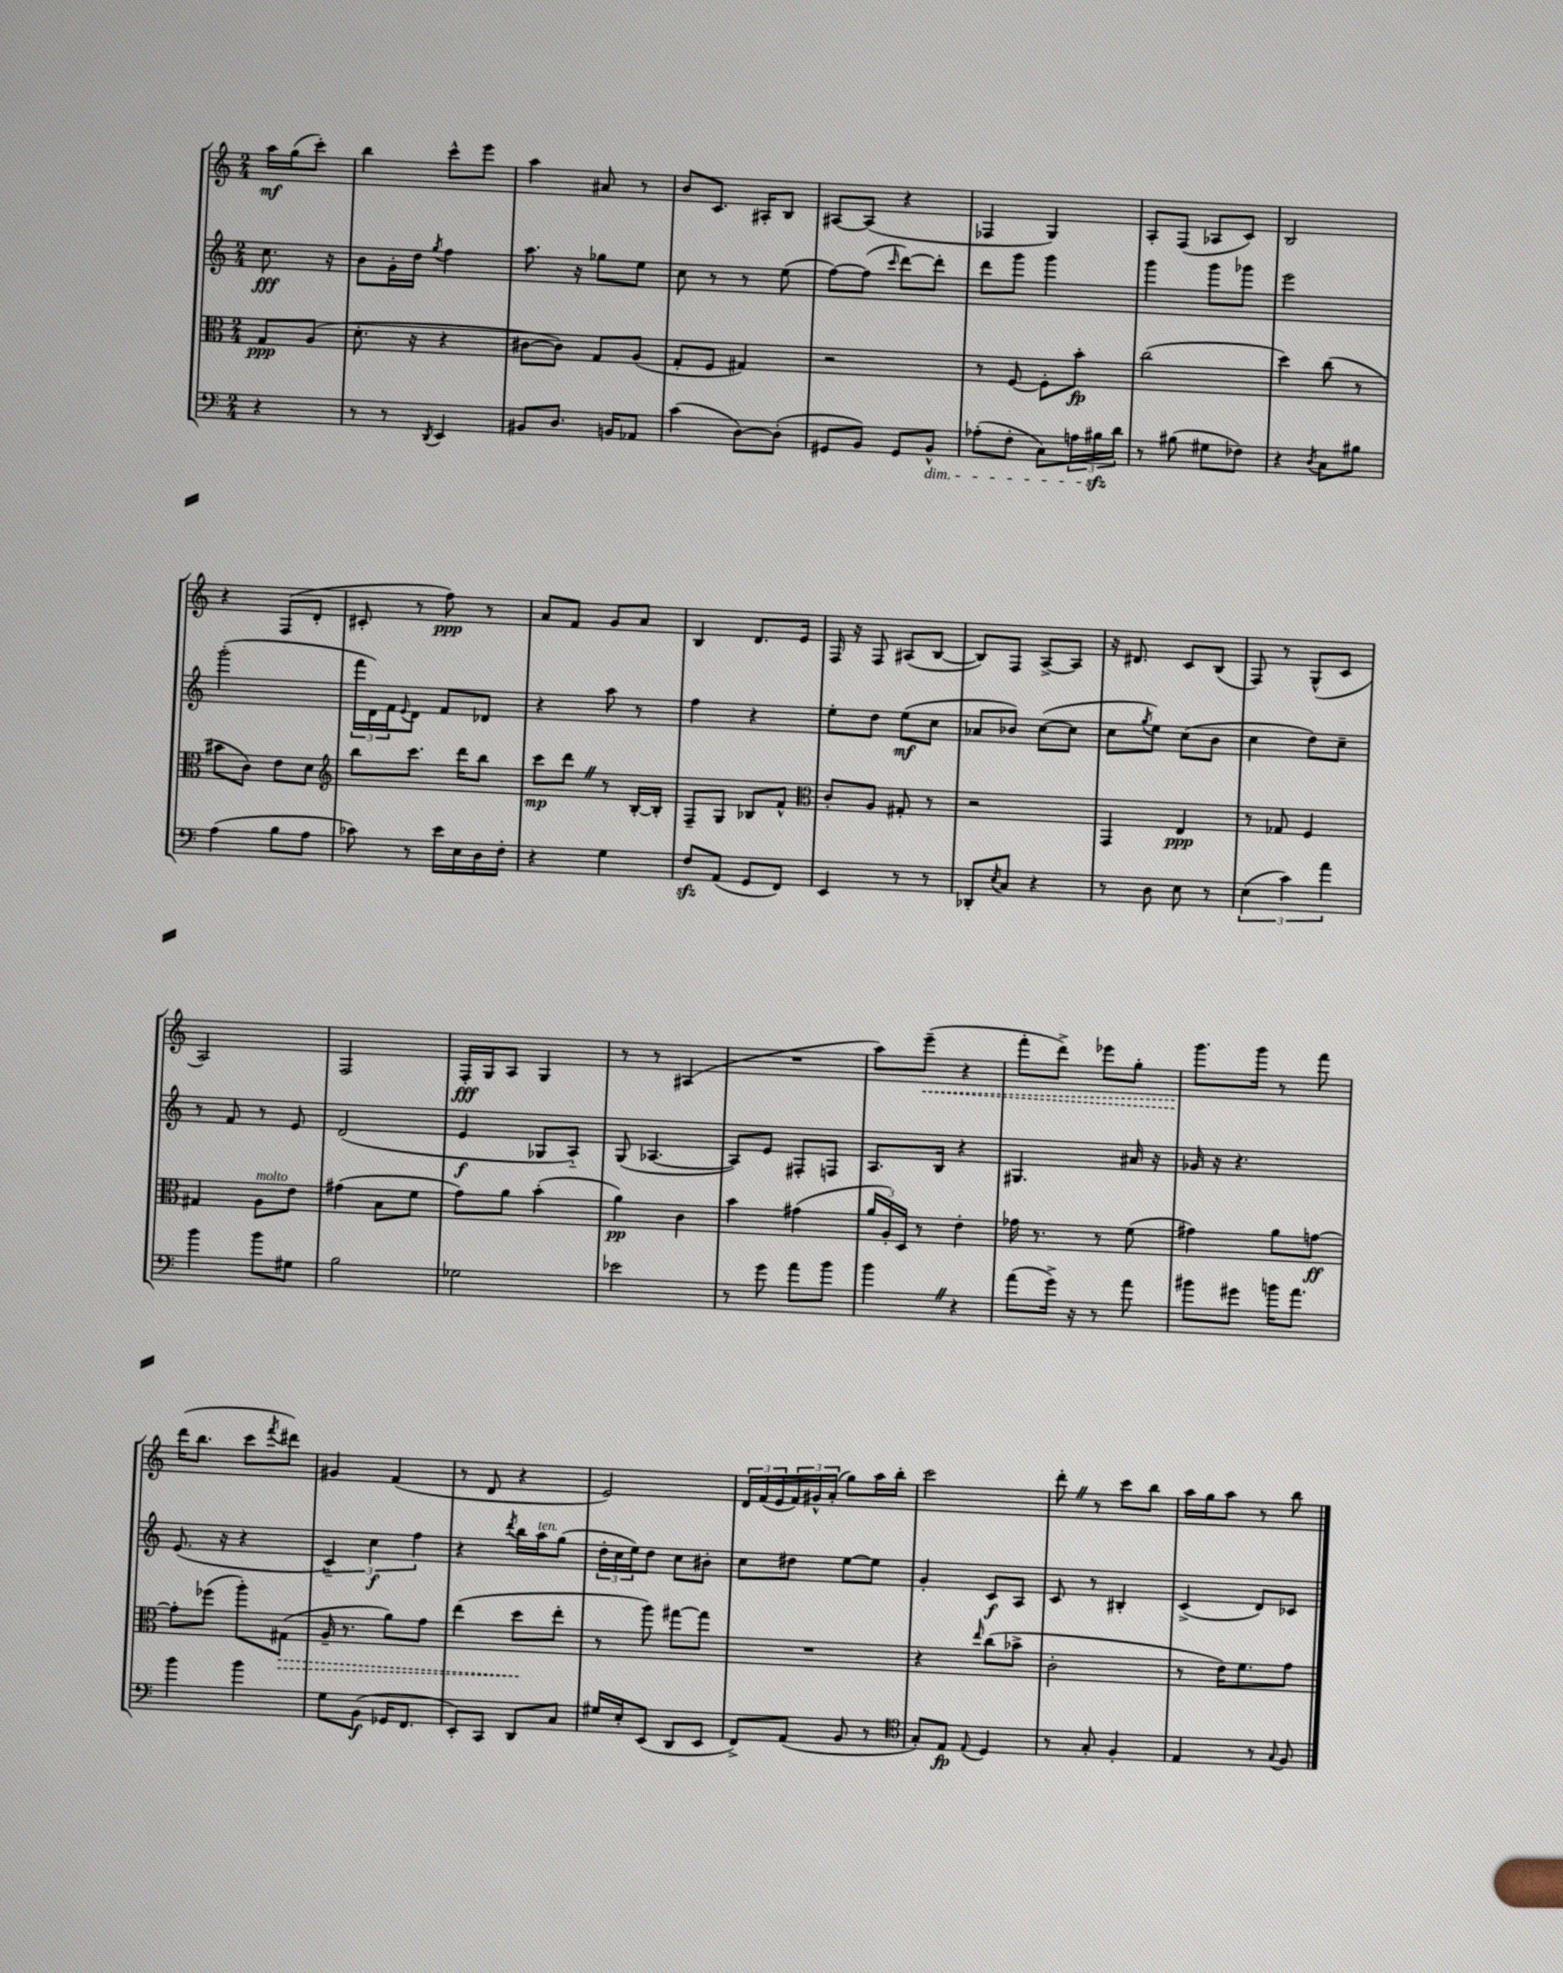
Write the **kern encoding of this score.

**kern	**kern	**kern	**kern
*staff4	*staff3	*staff2	*staff1
*clefF4	*clefC3	*clefG2	*clefG2
*k[]	*k[]	*k[]	*k[]
*M2/4	*M2/4	*M2/4	*M2/4
4r	8G	8.cc	16aa
.	.	.	(16gg
.	(8A	.	8ccc')
.	.	16r	.
=	=	=	=
8r	8.d'	8b	4bb
8r	.	16g'	.
.	16r	16dd	.
8qDD	.	8qgg	.
4EE	4r	4ff	8ccc^^
.	.	.	8eee
=	=	=	=
8BB#	[8c#	8.aa	4aa
8.D	8c#])	.	.
.	.	16r	.
.	8G	8gg-	8a#
16BB	.	.	.
8AA-	(8A	8ee	8r
=	=	=	=
(4c	8G'	8cc	8b
.	8F	8r	8.c
[8D)	4G#)	8r	.
.	.	.	16A#'
(8D']	.	(8ee	8B
=	=	=	=
8GG#	2r	[8ff)	[8A#
8BB)	.	(8ff]	(8A#]
.	.	16qqccc	.
8GG#	.	[8ddd)	4r
8BB^^	.	8ddd']	.
=	=	=	=
(8A-'	8r	8ddd	4F-
8F'	[8F	8ggg	.
8C)	8F']	4ggg	4G)
24A	8b'	.	.
24B#	.	.	.
24d	.	.	.
=	=	=	=
8r	(2cc	4ggg	8A'
(8B#	.	.	(8F
8G#	.	8ggg	8A-
8F-)	.	8ggg-	8c)
=	=	=	=
4r	4dd)	2eee	2B
8qD	.	.	.
8C	(8cc	.	.
8B#	8r	.	.
=	=	=	=
(4A	8b#	(2ggg'	4r
.	8c)	.	.
8B	8e	.	(8F
8A	8d	.	8d'
=	=	=	=
*	*clefG2	*	*
8c-)	8bb	24fff	8c#'
.	.	24d)	.
.	.	24f	.
.	.	8qqe	.
8r	8.ccc	8d	8r
16e	.	8f	8ff)
16E	16ddd	.	.
16D	8bb	8d-	8r
16F'	.	.	.
=	=	=	=
4r	8ccc	4r	8a
.	8ddd	.	8f
4G	8r	8aa	8g
.	[16B'	8r	8a
.	16B']	.	.
=	=	=	=
8F	8F~	4ff	4B
(8AA	8G	.	.
8GG	8B-	4r	8.d
8FF)	8f^^	.	.
.	.	.	16e
=	=	=	=
*	*clefC3	*	*
4EE	8c'	8ee'	16F
.	.	.	16r
.	8A	8dd	8F
8r	8G#'	(8ee	(8A#
8r	8r	8cc	[8B
=	=	=	=
8DD-'	2r	8a-	8B])
8qE	.	.	.
8C	.	8b-)	8F
4r	.	([8cc	[8A^
.	.	8cc]	8A]
=	=	=	=
8r	4GG	8cc	16r
.	.	.	8.d#
.	.	8qgg	.
8D	.	8ee)	.
8E	4E	(8cc	8c
8r	.	8b	(8B
=	=	=	=
(6E	8r	4cc	8F)
.	8G-	.	8r
6c)	.	.	.
.	4F	8dd)	(8G^^
6a	.	.	.
.	.	8cc~	8c
=	=	=	=
4b	4G#	8r	2A)
.	.	8f	.
8b	8A	8r	.
8G#	8e	8e	.
=	=	=	=
2B	(4g#	(2d	2F
.	8B	.	.
.	8f	.	.
=	=	=	=
2G-	8g)	4e	16F'
.	.	.	16G
.	8a	.	8A
.	(4b'	8G-	4G
.	.	8A'~)	.
=	=	=	=
2e-	4a)	(8G	8r
.	.	[4.A-	8r
.	4c	.	(4A#
=	=	=	=
8r	4b	8A-])	2r
8g	.	8e	.
8a	(4g#	8F#'	.
8b	.	8F	.
=	=	=	=
4b	24a	8.A	8aa)
.	24A')	.	.
.	24D	.	.
.	8r	.	(8eee~
.	.	16B	.
4r	4e'	4r	4r
=	=	=	=
(8a	16g-	4.G#	8fff'
.	8.r	.	.
16g^)	.	.	8ddd^)
16r	.	.	.
8r	8r	.	8eee-
8a	(8f	16a#	8gg'
.	.	16r	.
=	=	=	=
8b#	4g#)	16g-	8.ggg
.	.	16r	.
8g#	.	4.r	.
.	.	.	16ggg
16b	8a	.	8r
8.a	.	.	.
.	[8g	.	8fff
=	=	=	=
4b	8g']	(8.e	(16ddd
.	.	.	8.bb
.	(8ff-	.	.
.	.	16r	.
4b	8aa')	4r	8ccc
.	.	.	8qfff
.	(8G#	.	8ddd#)
=	=	=	=
8G	16A~	6c'~)	4g#
.	8.r	.	.
(8BB	.	.	.
.	.	6cc	.
16GG-	8a)	.	(4f
8.FF	.	.	.
.	.	6ff	.
.	8g	.	.
=	=	=	=
8EE')	(4ee	4r	8r
8CC	.	.	8d
.	.	8qddd	.
8DD	8dd	16bb	4r
.	.	16aa	.
8C	8ee'	(8gg	.
=	=	=	=
16G#	8r	24dd'	2e)
.	.	24cc	.
16E'	.	.	.
.	.	24ee)	.
(8EE	8aa)	8dd	.
8DD	[8gg#	8cc	.
8EE	8gg#]	8b#'	.
=	=	=	=
8FF^)	2r	8cc	24d
.	.	.	(24f
.	.	.	24e
(8AA	.	8dd#	24f)
.	.	.	24g#^^
.	.	.	(24a'
8BB	.	[8ee	8gg)
8r	.	8ee]	16aa
.	.	.	16bb'
=	=	=	=
*clefC4	*	*	*
8G')	4r	4g'	2ccc
8E	.	.	.
8qqE	16qqee	.	.
4D	(8cc	8c	.
.	8b-^	8A	.
=	=	=	=
8r	2c'	8c	8ddd'
8G'	.	8r	8r
4F'	.	4B#'	8ccc
.	.	.	8bb
=	=	=	=
4E	8r	(4c^	16aa
.	.	.	16gg
.	16e)	.	8aa
.	8.f	.	.
8r	.	8d)	8r
8qqG	.	.	.
8F	8g	8c-	8bb
==	==	==	==
*-	*-	*-	*-
